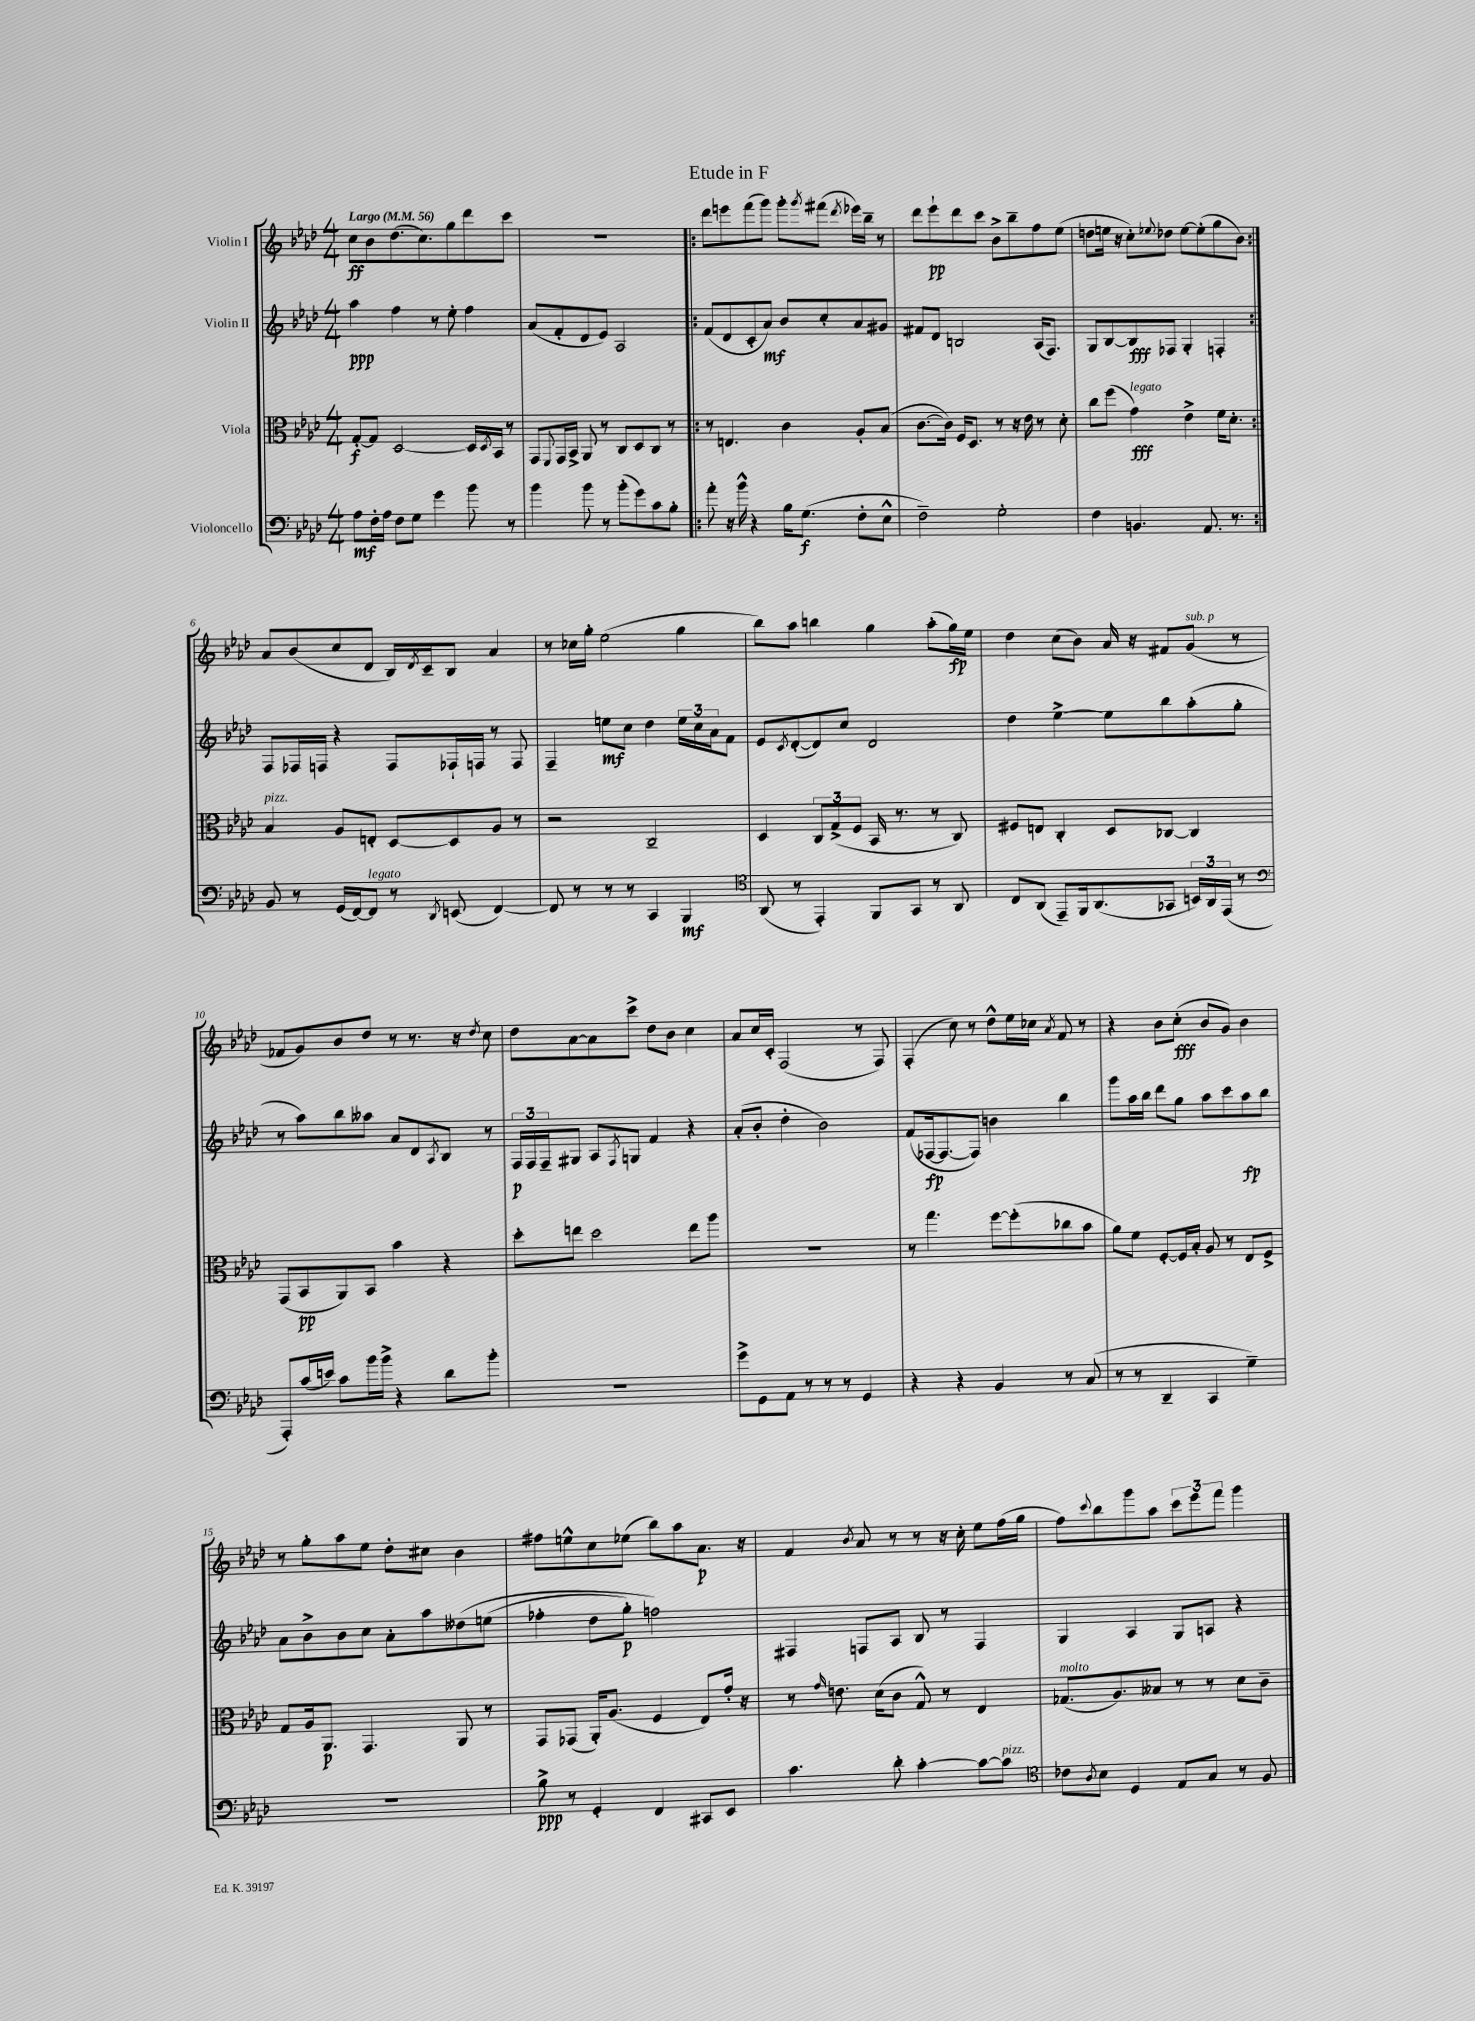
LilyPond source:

\header { title = "Etude in F" }
<<
\new StaffGroup <<
\new Staff = "s0" \with { instrumentName = "Violin I" } {
    \clef treble \key aes \major \numericTimeSignature \time 4/4 \tempo "Largo" 4 = 56
    c''8\ff bes'8 des''8.( c''8.) g''8 des'''8 c'''8 |
    R1 |
    \repeat volta 2 { des'''8 e'''8 f'''8( g'''8) g'''8-. \acciaccatura { g'''8 } fis'''8( \acciaccatura { des'''8 } ees'''16) bes''16-- r8 |
    des'''8 ees'''8-!\pp des'''8 c'''8 bes'8-> bes''8-- f''8 ees''8( |
    d''8 e''16 r16 c''8-.) \appoggiatura { ees''8 } des''8 ees''8~ ees''8-.( g''8 bes'8) | }
    aes'8 bes'8( c''8 des'8 bes16) \acciaccatura { des'8 } c'16-- bes8 aes'4 |
    r8 ces''16 g''16-. ees''2( g''4 |
    bes''8) aes''8 b''4 g''4 aes''8-.( g''16\fp) ees''16 |
    des''4 c''8( bes'8) aes'16 r16 fis'8 g'8^\markup { \italic "sub. p" }( r8 |
    fes'8 g'8) bes'8 des''8 r8 r8. r16 \acciaccatura { des''8 } c''8 |
    des''8 aes'8~ aes'8 c'''8-> des''8 bes'8 c''4 |
    aes'8 c''16 c'16-. f2( r8 f8) |
    f4-.( c''8) r8 des''8-^ ees''16 ces''16 \acciaccatura { aes'8 } f'8 r8 |
    r4 bes'8 c''8-.\fff( bes'8 g'8) bes'4 |
    r8 g''8-. aes''8 ees''8 des''8-. cis''8 bes'4 |
    fis''8 e''8-^ c''8 ees''8( bes''8) aes''8 aes'8.\p r16 |
    f'4 \acciaccatura { bes'8 } aes'8 r8 r8 r16 c''16-. ees''8 f''16( g''16 |
    f''8) \appoggiatura { c'''8 } bes''8 g'''8 aes''8 \tuplet 3/2 { c'''8 ees'''8 f'''8 } g'''4 \bar "|." |
}
\new Staff = "s1" \with { instrumentName = "Violin II" } {
    \clef treble \key aes \major \numericTimeSignature \time 4/4
    aes''4\ppp f''4 r8 ees''8-. f''4 |
    aes'8( f'8-. des'8 ees'8) aes2 |
    \repeat volta 2 { f'8( des'8 c'8-. aes'8\mf) bes'8 c''8-. aes'8 gis'8 |
    fis'8 des'8 b2 aes16( f8.) |
    g8 bes8~ bes8\fff fes8 g4-. f4-. | }
    f8 fes16 f16 r4 f8 fes16-! f16 r8 f8 |
    f4-- e''8\mf c''8 des''4 \tuplet 3/2 { e''16 c''16 aes'16 } f'8 |
    ees'8 \acciaccatura { c'8 } des'8~-.( des'8) c''8 des'2 |
    des''4 ees''4~-> ees''8 bes''8 aes''8-.( g''8-. |
    r8 aes''8) bes''8 aeses''8 aes'8 des'8 \acciaccatura { aes8 } bes8 r8 |
    \tuplet 3/2 { f16\p f16 f16-- } gis8 aes8 \acciaccatura { f8 } g8 f'4 r4 |
    aes'8-.( bes'8-. des''4-. bes'2) |
    f'8( fes16~\fp fes8.~ fes8) b'4 bes''4 |
    g'''8 aes''16 bes''16 des'''8 g''8 aes''8 c'''8 aes''8\fp bes''8 |
    aes'8 bes'8-> bes'8 c''8 aes'8-. aes''8 deses''8\( e''8( |
    fes''4-. des''8 g''8-.\p) f''2\) |
    fis4 f8 aes8 bes8 r8 f4 |
    g4 aes4 g8 a8 r4 \bar "|." |
}
\new Staff = "s2" \with { instrumentName = "Viola" } {
    \clef alto \key aes \major \numericTimeSignature \time 4/4
    g8~-.\f g8 des2~ des16 \acciaccatura { des8 } bes,16 r8 |
    g,8 \appoggiatura { f,8 } g,16 bes,16-> aes,8 r8 c8 des8 c8 r8 |
    \repeat volta 2 { r8 e4. c'4 aes8-. bes8( |
    c'8.~ c'16) f16 des8. r8 r16 ees'16 r8 des'8-. |
    c''8 f''8( g'4\fff^\markup { \italic "legato" }) ees'4-> f'16 des'8.-. | }
    bes4^\markup { \italic "pizz." } aes8 e8-. des8~ des8 aes8 r8 |
    r2 c2-- |
    des4 \tuplet 3/2 { c8 g8->( f8 } bes,16 r8. r8 c8) |
    fis8 e8 c4-. des8 ces8~ ces4 |
    g,8( bes,8\pp aes,8) bes,8 bes'4 r4 |
    des''8-. e''8 des''2 e''8 aes''8 |
    R1 |
    r8 g''4. f''8~ f''8-.( ces''8 bes'8 |
    aes'8) f'8 f8~-. f16 bes16-. aes8 r8 ees8 f8-> |
    g8 aes16 aes,8.\p g,4. aes,8 r8 |
    g,8 ges,8( aes,16-.) aes8.( f4 ees8) g'16-. r16 |
    r8 \grace { g'16 } e'8. des'16( c'8 g8-^) r8 ees4 |
    ges8.^\markup { \italic "molto" }( aes8.) beses8 r8 r8 des'8 c'8-- \bar "|." |
}
\new Staff = "s3" \with { instrumentName = "Violoncello" } {
    \clef bass \key aes \major \numericTimeSignature \time 4/4
    aes8\mf f16-. aes16 f8 g8 g'4 bes'8 r8 |
    bes'4 bes'8 r8 bes'8-.( g'8) c'8 bes8-. |
    \repeat volta 2 { aes'8-. r16 bes'16-^ r4 bes16 g8.\f( f8-. ees8-^ |
    f2--) g2-. |
    f4 b,4. aes,8. r8. | }
    bes,8 r8 g,16( f,16~) f,8^\markup { \italic "legato" } r8 \acciaccatura { des,8 } e,8( f,4~) |
    f,8 r8 r8 r8 c,4 bes,,4\mf |
    \clef tenor aes,8( r8 ees,4-.) f,8 g,8 r8 aes,8 |
    c8 aes,8( ees,8--) f,16 aes,8.( ges,8 \tuplet 3/2 { b,16) aes,16 ees,16( } r8 |
    \clef bass aes,,8-.) c'16( e'16) c'8 bes'16 bes'16-> r4 des'8 bes'8-. |
    R1 |
    g'8-> g,8 aes,8 r8 r8 r8 g,4 |
    r4 r4 bes,4 r8 c8( |
    r8 r8 des,4-- c,4 g4--) |
    R1 |
    bes8->\ppp r8 g,4-. f,4 cis,8 ees,8 |
    c'4. des'8-. c'4~-. c'8~ c'8^\markup { \italic "pizz." } |
    \clef tenor ces'8 \acciaccatura { aes8 } bes8 des4 ees8 g8 r8 f8 \bar "|." |
}
>>
>>
